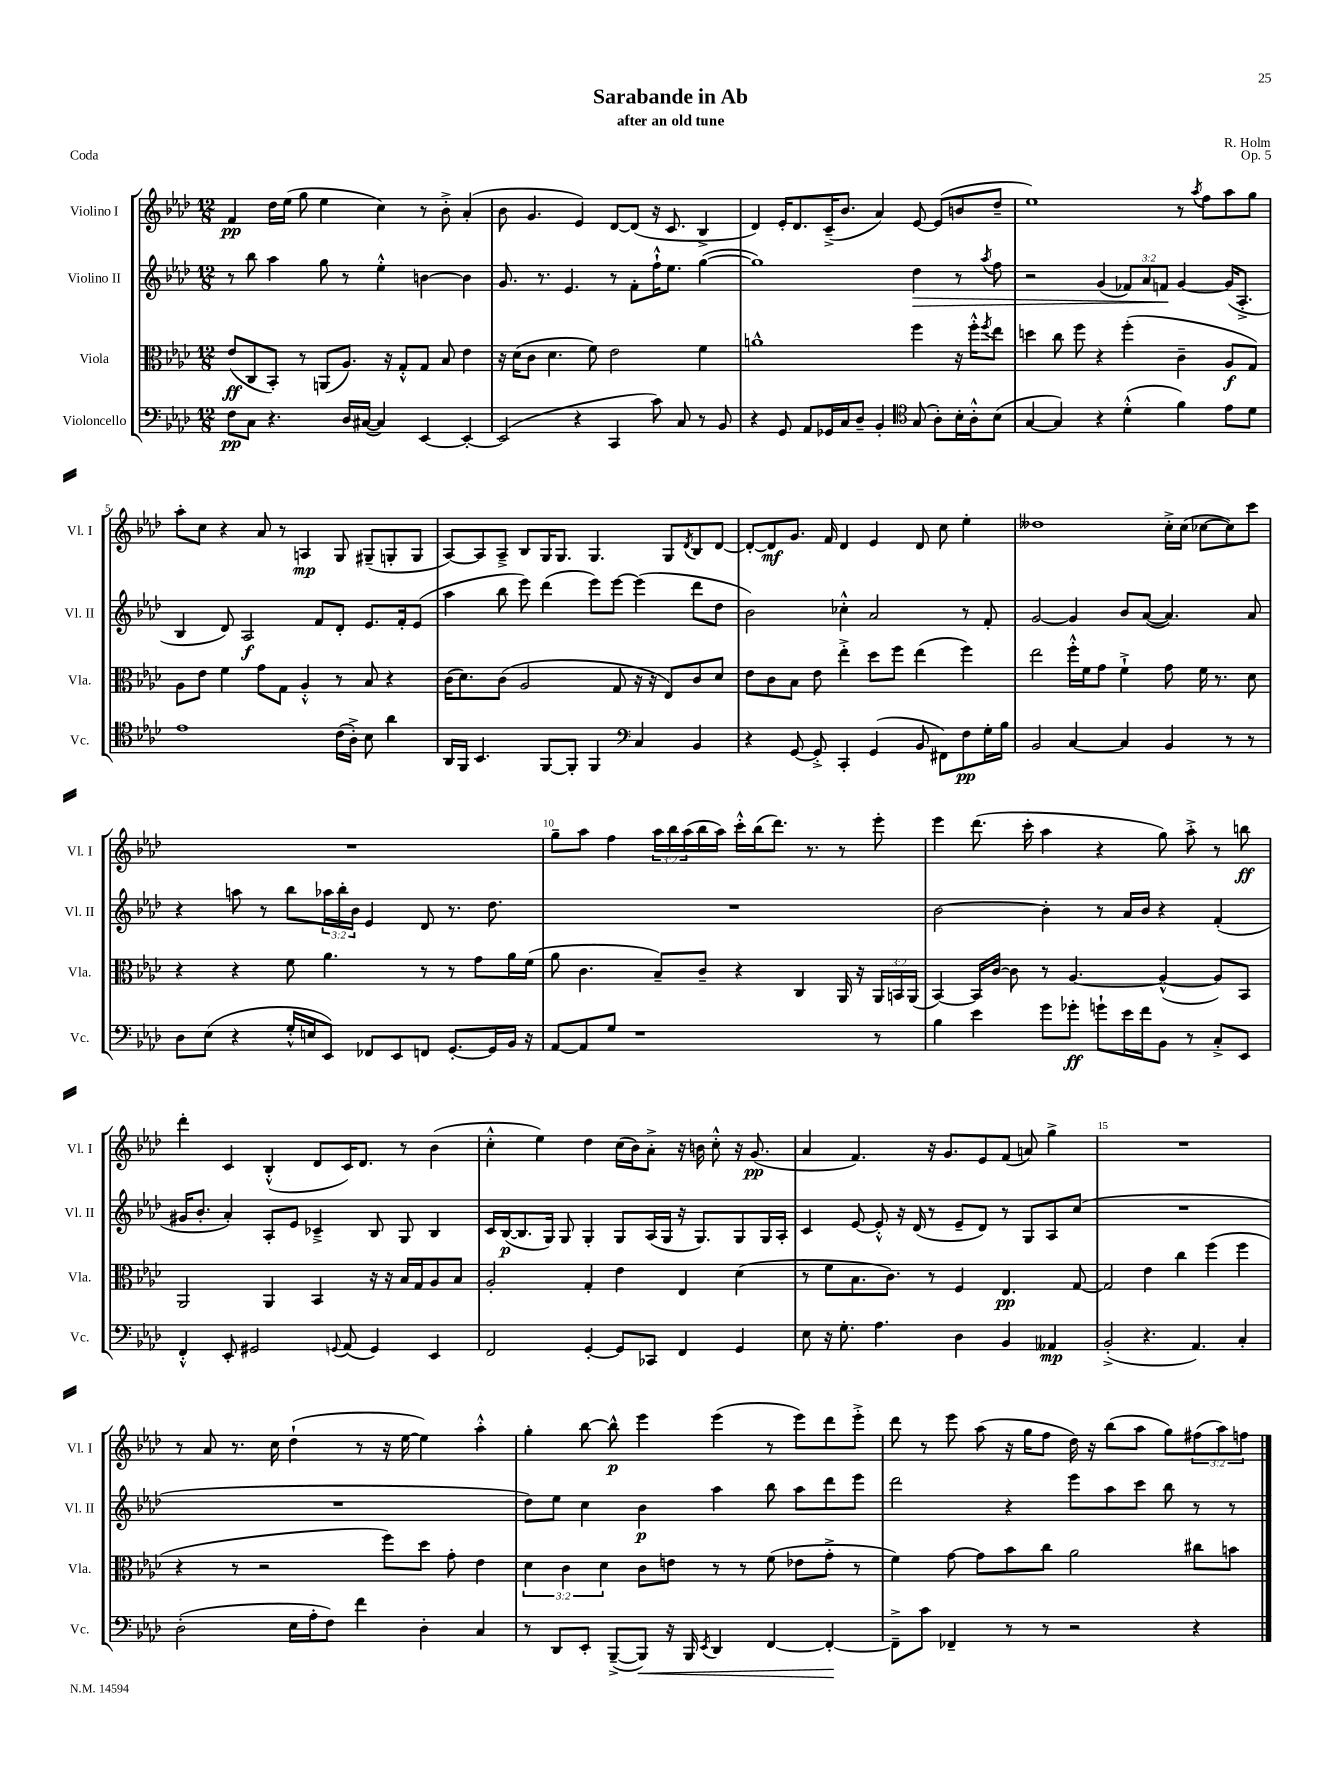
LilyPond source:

\header { title = "Sarabande in Ab" composer = "R. Holm" subtitle = "after an old tune" opus = "Op. 5" piece = "Coda" }
<<
\new StaffGroup <<
\new Staff = "s0" \with { instrumentName = "Violino I" shortInstrumentName = "Vl. I" } {
    \clef treble \key aes \major \numericTimeSignature \time 12/8 \override Staff.TupletNumber.text = #tuplet-number::calc-fraction-text
    f'4\pp des''16 ees''16( g''8 ees''4 c''4) r8 bes'8-.-> aes'4-.( |
    bes'8 g'4. ees'4) des'8~ des'8( r16 c'8. bes4-> |
    des'4) ees'16-. des'8. c'16--->( bes'8. aes'4) ees'8~ ees'8( b'8 des''8-- |
    ees''1) r8 \acciaccatura { aes''8 } f''8 aes''8 g''8 |
    aes''8-. c''8 r4 aes'8 r8 a4\mp g8 gis8--( g8-. g8 |
    aes8~) aes8 aes8---> bes8 g16 g8. g4. g8 \acciaccatura { des'8 } bes8 des'8~ |
    des'8~-. des'8\mf g'8. f'16 des'4 ees'4 des'8 c''8 ees''4-. |
    deses''1 c''16-.-> c''16( ces''8~ ces''8) c'''8 |
    R1. |
    g''8-- aes''8 f''4 \tuplet 3/2 { aes''16 bes''16 aes''16( } bes''16 aes''16) c'''16-.-^ bes''16( des'''8.) r8. r8 ees'''8-. |
    ees'''4 des'''8.( c'''16-. aes''4 r4 g''8) aes''8-.-> r8 b''8\ff |
    des'''4-. c'4 bes4-.-^( des'8 c'16) des'8. r8 bes'4( |
    c''4-.-^ ees''4) des''4 c''16( bes'16) aes'8-.-> r16 b'16 c''8-.-^ r16 g'8.\pp( |
    aes'4 f'4.) r16 g'8. ees'8 f'8( a'8) g''4-> |
    R1. |
    r8 aes'8 r8. c''16 des''4-!( r8 r16 ees''16~ ees''4) aes''4-.-^ |
    g''4-. bes''8~ bes''8-^\p ees'''4 ees'''4( r8 ees'''8) des'''8 ees'''8-.-> |
    des'''8 r8 ees'''8 aes''8( r16 g''16 f''8 des''16) r16 bes''8( aes''8 g''8) \tuplet 3/2 { fis''8( aes''8) f''8 } \bar "|." |
}
\new Staff = "s1" \with { instrumentName = "Violino II" shortInstrumentName = "Vl. II" } {
    \clef treble \key aes \major \numericTimeSignature \time 12/8 \override Staff.TupletNumber.text = #tuplet-number::calc-fraction-text
    r8 bes''8 aes''4 g''8 r8 ees''4-.-^ b'4~ b'4 |
    g'8. r8. ees'4. r8 f'8-. f''16-!-^ ees''8. g''4~( |
    g''1) des''4\> r8 \acciaccatura { aes''8 } f''8 |
    r2 g'4( \tuplet 3/2 { fes'8) aes'8 f'8\! } g'4~ g'16( aes8.-.-> |
    bes4 des'8) aes2\f f'8 des'8-. ees'8. f'16-. ees'8( |
    aes''4 bes''8 ees'''8) des'''4( ees'''8) ees'''8~ ees'''4( des'''8 des''8 |
    bes'2) ces''4-.-^ aes'2 r8 f'8-. |
    g'2~ g'4 bes'8 aes'8~( aes'4.) aes'8 |
    r4 a''8 r8 bes''8 \tuplet 3/2 { aes''16 bes''16-. bes'16 } ees'4 des'8 r8. des''8. |
    R1. |
    bes'2~ bes'4-. r8 aes'16 bes'16 r4 f'4-.( |
    gis'16 bes'8.-. aes'4-.) aes8-. ees'8 ces'4---> bes8 g8 bes4 |
    c'16 bes16~\p( bes8. g16) g8 g4-. g8 aes16( g16 r16 g8.) g8 g16 aes16-. |
    c'4 ees'8~ ees'8-.-^ r16 des'16( r8 ees'8-- des'8) r8 g8 aes8 c''8( |
    R1. |
    R1. |
    des''8) ees''8 c''4 bes'4\p aes''4 bes''8 aes''8 des'''8 ees'''8 |
    des'''2 r4 ees'''8 aes''8 c'''8 bes''8 r8 r8 \bar "|." |
}
\new Staff = "s2" \with { instrumentName = "Viola" shortInstrumentName = "Vla." } {
    \clef alto \key aes \major \numericTimeSignature \time 12/8 \override Staff.TupletNumber.text = #tuplet-number::calc-fraction-text
    ees'8\ff( c8 bes,8-.) r8 a,8( aes8.) r16 g8-.-^ g8 bes8 ees'4 |
    r16 des'16( c'8 des'4. f'8) ees'2 f'4 |
    a'1-^ f''4 r16 f''16-.-^ \acciaccatura { f''8 } ees''8 |
    d''4 c''8 f''8 r4 f''4-.( c'4-- aes8\f g8) |
    aes8 ees'8 f'4 g'8 g8 aes4-.-^ r8 bes8 r4 |
    c'16( des'8.) c'8( aes2 g8 r16 r16 ees8) c'8 des'8 |
    ees'8 c'8 bes8 ees'8 ees''4-.-> des''8 f''8 ees''4( f''4) |
    ees''2 f''16-.-^ f'16 g'8 f'4-!-> g'8 f'16 r8. des'8 |
    r4 r4 f'8 aes'4. r8 r8 g'8 aes'16 f'16( |
    aes'8 c'4. bes8--) c'8-- r4 c4 aes,16 r16 \tuplet 3/2 { aes,16 b,16 aes,16( } |
    bes,4~) bes,16 c'16~ c'8 r8 aes4.~ aes4~-^( aes8) bes,8 |
    aes,2 aes,4 bes,4 r16 r16 bes16 g16 aes8 bes8 |
    aes2-. g4-. ees'4 ees4 des'4( |
    r8 f'8 bes8. c'8.) r8 f4 ees4.\pp g8~ |
    g2 ees'4 c''4 f''4( f''4 |
    r4 r8 r2 f''8) des''8 g'8-. ees'4 |
    \tuplet 3/2 { des'4 c'4 des'4 } c'8 e'8 r8 r8 f'8( ees'8 g'8-.-> r8 |
    f'4) g'8~ g'8 bes'8 c''8 aes'2 cis''8 b'8 \bar "|." |
}
\new Staff = "s3" \with { instrumentName = "Violoncello" shortInstrumentName = "Vc." } {
    \clef bass \key aes \major \numericTimeSignature \time 12/8
    f8\pp c8 r4. des16 cis16~( cis4) ees,4~ ees,4~-. |
    ees,2( r4 c,4 c'8) c8 r8 bes,8 |
    r4 g,8 aes,8 ges,16 c16 des8-- bes,4-. \clef tenor g8( aes8-.) bes16-. aes16-.-^ bes8( |
    g4~ g4) r4 des'4-.-^( f'4) ees'8 des'8 |
    ees'1 c'16( aes16-.->) bes8 aes'4 |
    aes,16 f,16 bes,4. f,8~ f,8-. f,4 \clef bass c4 bes,4 |
    r4 g,8~ g,8-.-> c,4-. g,4( bes,8 fis,8) f8\pp g16-. bes16 |
    bes,2 c4~ c4 bes,4 r8 r8 |
    des8 ees8( r4 g16-.-^ e16 ees,8) fes,8 ees,8 f,8 g,8.~-. g,16 bes,16 r16 |
    aes,8~ aes,8 g8 r1 r8 |
    bes4 ees'4 g'8 ges'8-.\ff g'8-! ees'16 f'16 bes,8 r8 c8-.-> ees,8 |
    f,4-.-^ ees,8-. gis,2 \appoggiatura { g,8 } aes,8( g,4) ees,4 |
    f,2 g,4~-. g,8 ces,8 f,4 g,4 |
    ees8 r16 g8.-. aes4. des4 bes,4 aeses,4\mp |
    bes,2-.->( r4. aes,4.) c4-. |
    des2-.( ees16 aes16-. f8) f'4 des4-. c4 |
    r8 des,8 ees,8-. bes,,8~--->( bes,,8\<) r16 bes,,16 \acciaccatura { ees,8 } des,4 f,4~ f,4~-.\! |
    f,8---> c'8 fes,4-- r8 r8 r2 r4 \bar "|." |
}
>>
>>
\layout { \context { \Score \override BarNumber.break-visibility = ##(#f #t #t) barNumberVisibility = #(every-nth-bar-number-visible 5) } }
